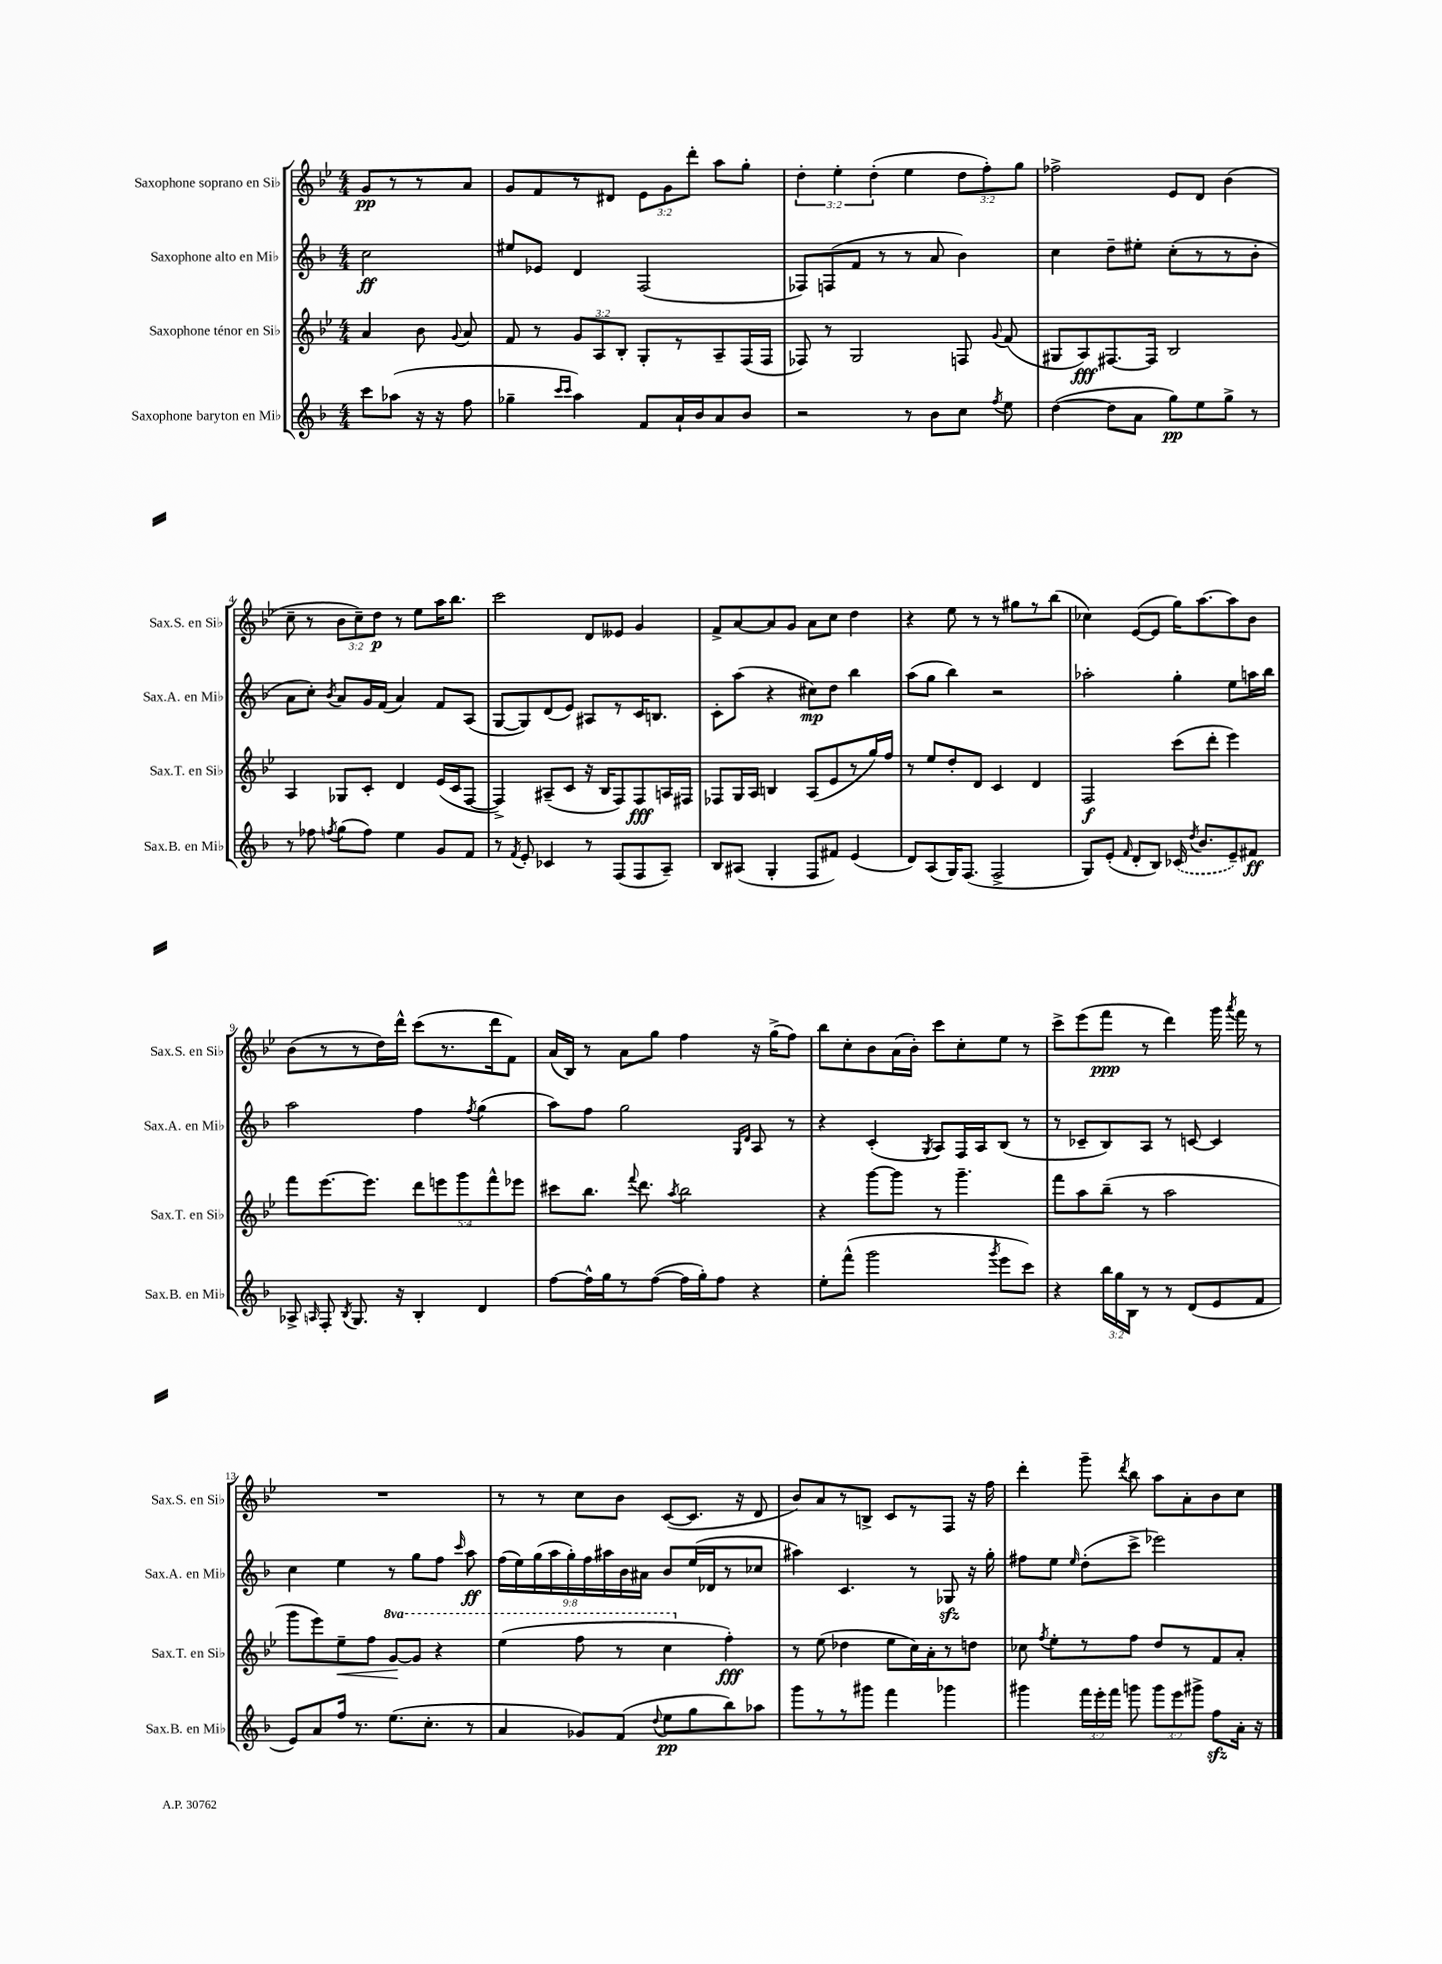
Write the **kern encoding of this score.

**kern	**kern	**kern	**kern
*staff4	*staff3	*staff2	*staff1
*clefG2	*clefG2	*clefG2	*clefG2
*k[b-]	*k[b-e-]	*k[b-]	*k[b-e-]
*M4/4	*M4/4	*M4/4	*M4/4
8ccc	4a	2cc	8g
(8aa-	.	.	8r
16r	8b-	.	8r
16r	.	.	.
.	8qqg	.	.
8ff	8a	.	8a
=	=	=	=
4gg-~	8f	8ee#	8g
.	8r	8e-	8f
16qqccc	.	.	.
16qqccc	.	.	.
4aa)	12g	4d	8r
.	12A	.	.
.	.	.	8d#
.	12B-'	.	.
8f	8G'	(2F	12e-
.	.	.	12g
16a`	8r	.	.
.	.	.	12ddd'
16b-	.	.	.
8a	8A~	.	8aa
8b-	(16F	.	8gg'
.	16F	.	.
=	=	=	=
2r	8F-)	8F-)	6dd'
.	8r	(8F	.
.	.	.	6ee-'
.	2G	8f	.
.	.	.	(6dd'
.	.	8r	.
8r	.	8r	4ee-
8b-	.	8a	.
8cc	8F	4b-)	12dd
.	.	.	12ff')
8qff	8qqg	.	.
8ee	(8f	.	.
.	.	.	12gg
=	=	=	=
([4dd	8G#	4cc	2ff-^
.	8A)	.	.
8dd]	[8.F#	8dd~	.
8a	.	8ee#'	.
.	16F#]	.	.
8gg)	2B-	(8cc'	8e-
8ee	.	8r	8d
8gg^	.	8r	(4b-
8r	.	8b-'	.
=	=	=	=
8r	4A	8a	8cc~
8ff-	.	8cc')	8r
8qff	.	8qb-	.
(8gg	8G-	8a	12b-
.	.	.	12cc~)
8ff)	8c'	16g	.
.	.	.	12dd
.	.	(16f	.
4ee	4d	4a)	8r
.	.	.	8ee-
8g	(16e-	8f	16aa
.	16c	.	8.bb-
8f	[8F	(8A	.
=	=	=	=
8r	4F^])	[8G	2ccc
8qf	.	.	.
8e'	.	8G])	.
4c-	(8A#~	(8d	.
.	8c	8e)	.
8r	16r	8A#	8d
.	16B-	.	.
(8F	8F)	8r	8e--
8F	8F	16c	4g
.	.	8.B	.
8A~)	16A	.	.
.	16F#	.	.
=	=	=	=
8B-	8F-	8c'	8f^
(8A#	16G	(8aa	[8a
.	16A	.	.
4G'	4B	4r	8a]
.	.	.	8g
8F	(8A	8cc#)	8a
8f#)	8e-	8dd	8cc
(4e	8r	4bb-	4dd
.	16gg)	.	.
.	16ff	.	.
=	=	=	=
8d)	8r	(8aa	4r
(8A	8ee-	8gg	.
16G)	8dd'	4bb-)	8ee-
(8.F	.	.	.
.	8d	.	8r
2F^	4c	2r	8r
.	.	.	8gg#
.	4d	.	8r
.	.	.	(8bb-
=	=	=	=
8G)	2F	2aa-'	4cc-)
(8e'	.	.	.
16qqf	.	.	.
8d'	.	.	([8e-
8B-)	.	.	8e-]
(16c-	(8ccc	4gg'	16gg)
8qdd	.	.	.
8.b-	.	.	[8.aa
.	8ddd'	.	.
8e~)	4eee-)	8ee	8aa]
8f#	.	16aa	8b-
.	.	16bb-	.
=	=	=	=
8A-^	8fff	2aa	(8b-
16qqA	.	.	.
8F'	[8.eee-	.	8r
8qB-	.	.	.
8.G	.	.	8r
.	8.eee-]	.	.
.	.	.	16dd)
16r	.	.	16ddd^^
4B-'	10ddd	4ff	(8ccc
.	10eee	.	.
.	.	.	8.r
.	10ggg	.	.
.	.	8qff	.
4d	.	(4gg	.
.	10fff^^	.	.
.	.	.	16ddd
.	.	.	8f)
.	10eee-	.	.
=	=	=	=
[8ff	8ccc#	8aa)	(16a
.	.	.	16B-)
16ff^^]	8.bb-	8ff	8r
16gg	.	.	.
8r	.	2gg	8a
.	8qqfff	.	.
.	8.ddd	.	.
([8ff	.	.	8gg
.	8qaa	.	.
16ff]	2bb-	.	4ff
16gg')	.	.	.
8ff	.	.	.
.	.	16qqG	.
.	.	16qqd	.
4r	.	8A	16r
.	.	.	(16gg^
.	.	8r	8ff)
=	=	=	=
8ee'	4r	4r	8bb-
(8fff^^	.	.	8cc'
2ggg	[8ggg	(4c'	8b-
.	8ggg]	.	(16a
.	.	.	16b-')
.	.	8qG	.
.	8r	8A)	8ccc
.	4.ggg~	16F	8cc'
.	.	16A	.
8qggg	.	.	.
8eee	.	(8B-	8ee-
8ccc)	.	8r	8r
=	=	=	=
4r	8fff	8r	8ccc^
.	8aa	8c-~	(8eee-
24bb-	(8bb-~	8B-)	8fff
24gg	.	.	.
24B-	.	.	.
8r	8r	8A	8r
8r	2aa	8r	4ddd)
(8d	.	[8c	.
8e	.	4c]	16ggg
.	.	.	8qaaa
.	.	.	16fff
8f	.	.	8r
=	=	=	=
8e)	8ggg	4cc	1r
8a	8eee-)	.	.
16ff	8ee-~	4ee	.
8.r	.	.	.
.	8ff	.	.
(8.ee	[8gg	8r	.
.	8gg]	8gg	.
8.cc'	.	.	.
.	4r	8ff	.
.	.	16qqccc	.
8r	.	8aa	.
=	=	=	=
4a	(4eee-	(18ff	8r
.	.	18ee)	.
.	.	(18gg	.
.	.	.	8r
.	.	18aa	.
.	.	18gg')	.
8g-)	8fff	.	8cc
.	.	18ff	.
.	.	18aa#	.
(8f	8r	.	8b-
.	.	18b-	.
.	.	18a#	.
8qqdd	.	.	.
8ee	4ccc	8b-	([8c
8gg	.	(16ee	8.c]
.	.	16d-	.
8bb-)	4ff')	8r	.
.	.	.	16r
8aa-	.	8cc-	8d
=	=	=	=
8ggg	8r	4aa#)	8b-)
8r	(8ee-	.	8a
8r	4dd-	4.c	8r
8ggg#	.	.	8B^
4fff	8ee-	.	8c
.	16cc)	8r	8r
.	16a'	.	.
4ggg-	8r	8G-	8F
.	8dd	16r	16r
.	.	16gg'	16ff
=	=	=	=
4ggg#	8cc-	8ff#	4ddd'
.	8qff	.	.
.	8ee-'	8ee	.
.	.	16qqee	.
24fff	8r	(8dd'	8ggg~
24eee'	.	.	.
24fff	.	.	.
.	.	.	8qddd
8ggg	8ff	8ccc^	8bb-
12ggg	8dd	2eee-)	8aa
12eee	.	.	.
.	8r	.	8a'
12ggg#^	.	.	.
8ff	8f	.	8b-
16a'	8a'	.	8cc
16r	.	.	.
==	==	==	==
*-	*-	*-	*-
